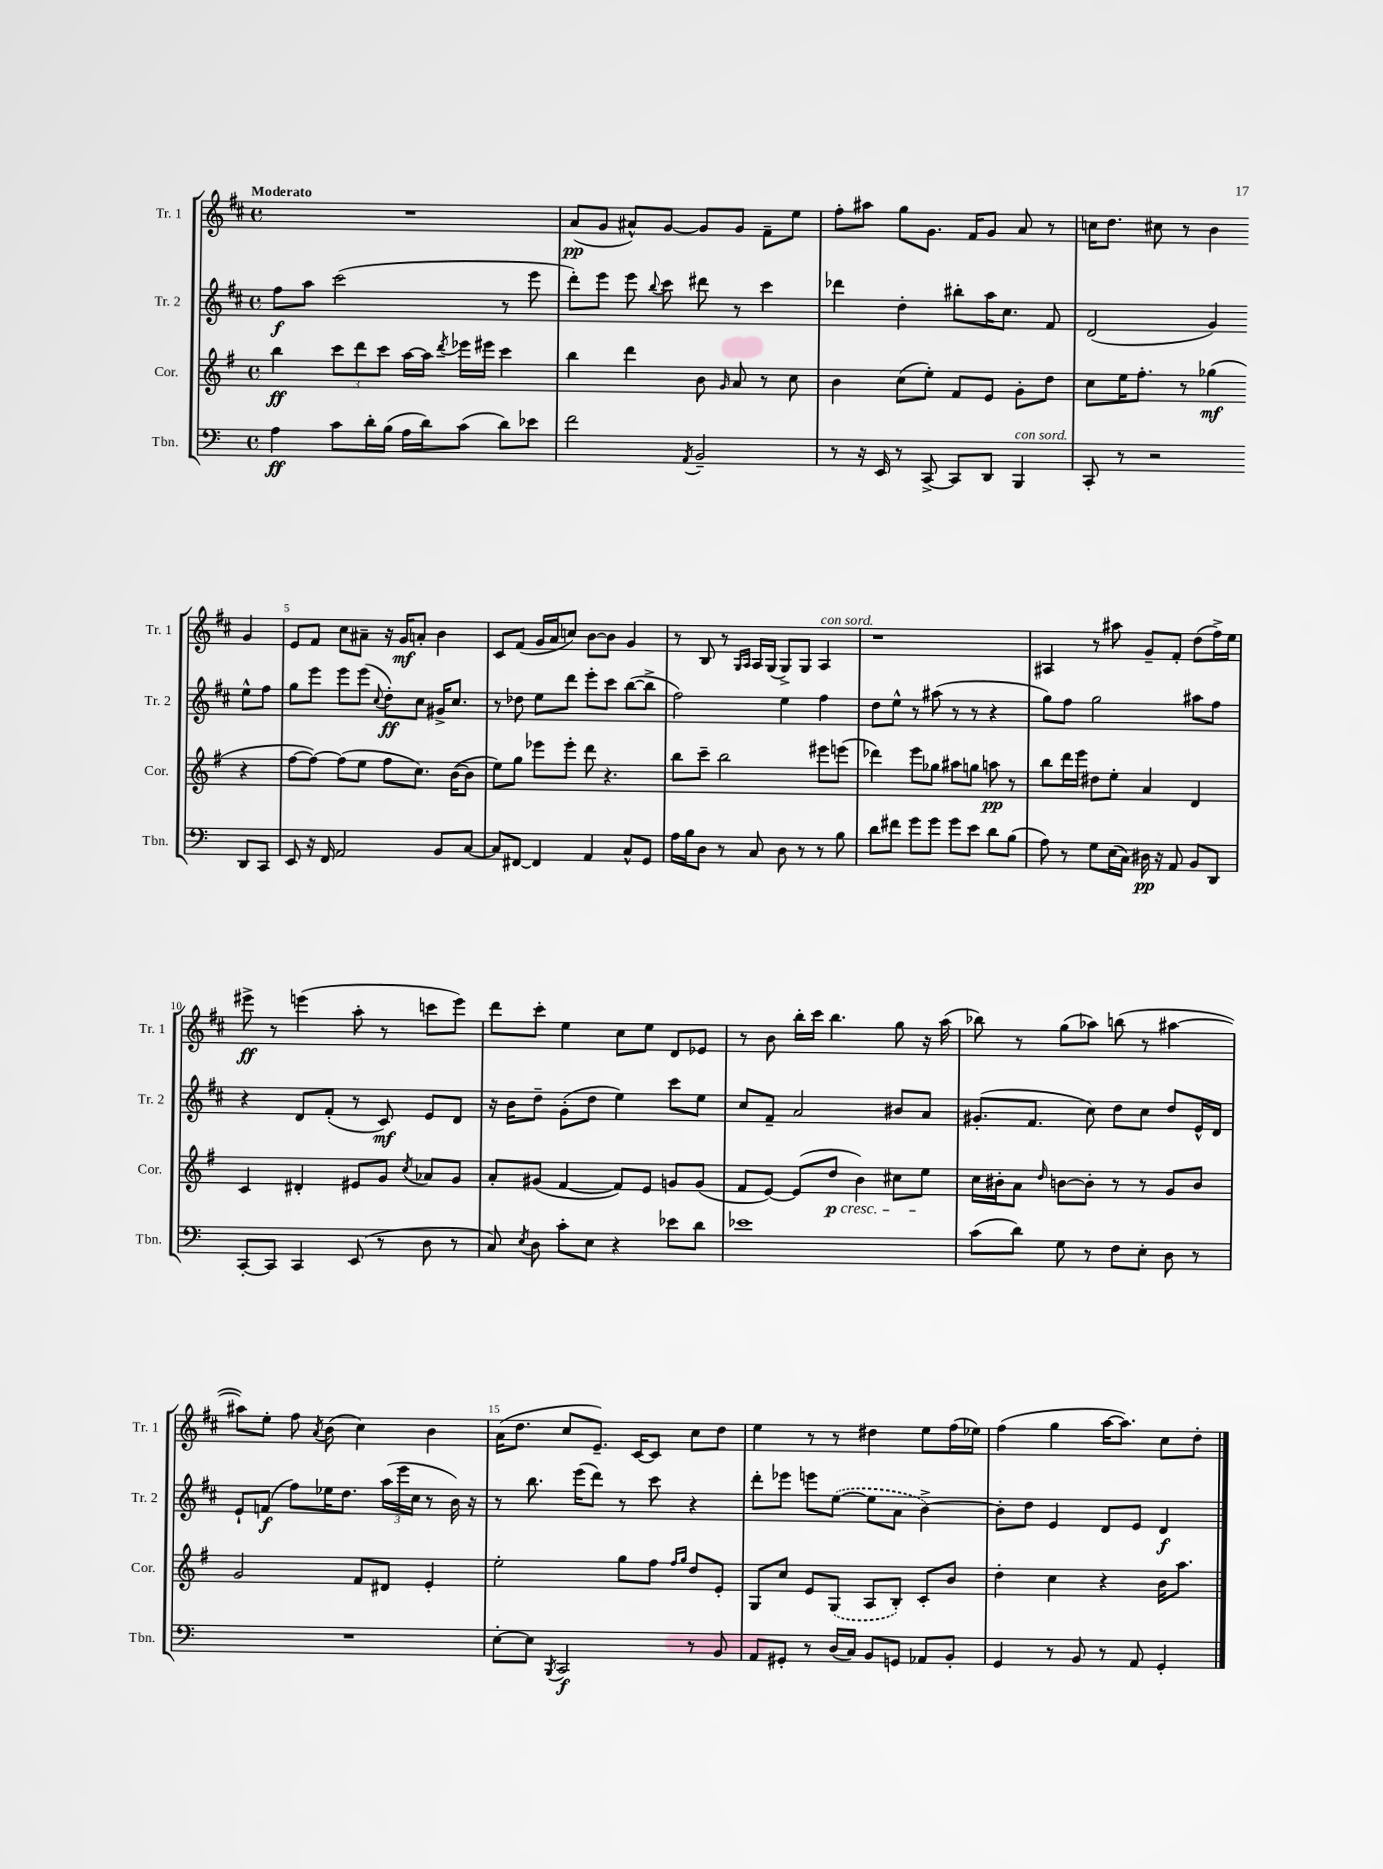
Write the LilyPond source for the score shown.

<<
\new StaffGroup <<
\new Staff = "s0" \with { instrumentName = "Tr. 1" shortInstrumentName = "Tr. 1" } {
    \clef treble \key d \major \defaultTimeSignature \time 4/4 \tempo "Moderato"
    \autoBeamOff R1 |
    a'8[\pp( g'8] ais'8[-^) g'8]~ g'8[ g'8] fis'8[-- e''8] |
    fis''8[-. ais''8] g''8[ g'8.] fis'16[ g'8] a'8 r8 |
    c''16[ d''8.] cis''8 r8 b'4 g'4 |
    e'8[ fis'8] cis''8[ ais'8]-- r16 g'16[\mf a'8]-. b'4 |
    cis'8[ fis'8]( g'16[ a'16 c''8]) b'8[~ b'8] g'4 |
    r8 b8 r8 \grace { g16[ a16] } a16[ g16]( g8[->) g8] a4^\markup { \italic "con sord." } |
    r1 |
    ais4 r8 ais''8 g'8[-- fis'8]-. d''8[( fis''16->) e''16] |
    eis'''8->\ff r8 e'''4( a''8-. r8 c'''8[ e'''8]) |
    d'''8[ cis'''8]-. e''4 cis''8[ e''8] d'8[ ees'8] |
    r8 b'8 b''16[-. cis'''16] b''4. g''8 r16 a''16( |
    bes''8) r8 g''8[( aes''8]) b''8( r8 ais''4~ |
    ais''8[) e''8]-. fis''8 \acciaccatura { a'8 } b'8( cis''4) b'4 |
    a'16[( d''8.] cis''8[ e'8.]--) cis'16[~ cis'8] cis''8[ d''8] |
    e''4 r8 r8 dis''4 e''8[ fis''16( ees''16]) |
    fis''4( g''4 a''16[~ a''8.]) cis''8[ d''8]-. \bar "|." |
}
\new Staff = "s1" \with { instrumentName = "Tr. 2" shortInstrumentName = "Tr. 2" } {
    \clef treble \key d \major \defaultTimeSignature \time 4/4
    \autoBeamOff fis''8[\f a''8] cis'''2( r8 e'''8 |
    d'''8[-.) e'''8] e'''8 \appoggiatura { b''8 } cis'''8 dis'''8 r8 cis'''4 |
    des'''4 d''4-. bis''8[-. a''16 cis''8.] fis'8 |
    d'2( g'4) e''8[-^ fis''8] |
    g''8[ e'''8] e'''8[ e'''8]( \appoggiatura { cis''8 } d''8[-.\ff) cis''8] gis'16[-> cis''8.] |
    r8 des''8 e''8[ d'''8] e'''8[-. cis'''8] b''8[~( b''8]-> |
    fis''2) e''4 fis''4 |
    d''8[ e''8]-^ r8 ais''8( r8 r8 r4 |
    g''8[) fis''8] g''2 ais''8[ fis''8] |
    r4 d'8[ fis'8]-.( r8 cis'8\mf) e'8[ d'8] |
    r16 b'16[ d''8]-- g'8[-.( d''8] e''4) cis'''8[ e''8] |
    cis''8[ fis'8]-- a'2 bis'8[ a'8] |
    gis'8.[-.( fis'8.] cis''8) d''8[ cis''8] d''8[ e'16-^ d'16] |
    e'8[-! f'8]\f( fis''8[) ees''16 d''8.] \tuplet 3/2 { a''16[( e'''16 cis''16] } r8 b'16) r16 |
    r8 b''8. e'''16[( d'''8]) r8 cis'''8 r4 |
    d'''8[-. ees'''8] e'''8[ \once \slurDashed e''8]~( e''8[ a'8] b'4~->) |
    b'8[-. d''8] e'4 d'8[ e'8] d'4\f \bar "|." |
}
\new Staff = "s2" \with { instrumentName = "Cor." shortInstrumentName = "Cor." } {
    \clef treble \key g \major \defaultTimeSignature \time 4/4
    \autoBeamOff b''4\ff \tuplet 3/2 { c'''8[ d'''8 c'''8] } a''16[~ a''16] \acciaccatura { d'''8 } ees'''16[ eis'''16] c'''4 |
    b''4 d'''4 b'8 \grace { g'16 } a'8 r8 c''8 |
    b'4 c''8[( e''8]-.) fis'8[ e'8] g'8[-. d''8] |
    c''8[ e''16 fis''8.]-. r8 ges''4\mf( r4 |
    fis''8[~ fis''8]~) fis''8[( e''8] fis''8[ c''8.]) b'16[~( b'8] |
    e''8[) g''8] ees'''8[ ees'''8]-. d'''8 r4. |
    b''8[ c'''8]-- b''2 eis'''8[ e'''8]( |
    des'''4) e'''8[ ges''8] ais''8[ g''8] a''8\pp r8 |
    b''8[ d'''16 e'''16] dis''8[ e''8]-. a'4 d'4 |
    c'4 dis'4-. eis'8[ g'8] \acciaccatura { c''8 } aes'8[ g'8] |
    a'8[-. gis'8]( fis'4~ fis'8[) e'8] g'8[ g'8]( |
    fis'8[ e'8]~) e'8[( d''8]\p\cresc b'4) cis''8[ e''8]\! |
    c''16[ bis'16-. a'8] \grace { d''16 } b'8[~ b'8]-. r8 r8 g'8[ b'8] |
    g'2 fis'8[ dis'8] e'4-. |
    e''2-. g''8[ fis''8] \grace { fis''16[ g''16] } d''8[ e'8]-. |
    g8[ c''8] e'8[ \once \slurDashed g8]( a8[ b8]-.) c'8[-. b'8] |
    d''4-. c''4 r4 b'16[ a''8.] \bar "|." |
}
\new Staff = "s3" \with { instrumentName = "Tbn." shortInstrumentName = "Tbn." } {
    \clef bass \key c \major \defaultTimeSignature \time 4/4
    \autoBeamOff a4\ff c'8[ d'16-. b16]( a16[ d'16) c'8]( d'8[) ees'8] |
    f'2 \acciaccatura { a,8 } b,2-- |
    r8 r16 e,16 r8 c,8~-> c,8[ d,8] b,,4^\markup { \italic "con sord." } |
    c,8-. r8 r2 d,8[ c,8] |
    e,8 r16 f,16 a,2 b,8[ c8]~ |
    c8[ fis,8]~ fis,4 a,4 c8[-^ g,8] |
    a16[ b16 d8] r8 c8 d8 r8 r8 b8 |
    d'8[ fis'8] g'8[ g'8] g'8[ e'8] d'8[ b8]( |
    a8) r8 g8[ e16( c16]) dis16\pp r16 a,8 b,8[ d,8] |
    c,8[~-. c,8] c,4 e,8( r8 d8 r8 |
    c8) \acciaccatura { e8 } d8 c'8[-. e8] r4 ees'8[ d'8] |
    ees'1 |
    c'8[( d'8]) g8 r8 f8[ e8]-. d8 r8 |
    R1 |
    e8[~-. e8] \acciaccatura { b,,8 } c,2\f r8 b,8 |
    a,8[ gis,8]-. r8 d16[( c16]) b,8[ g,8] aes,8[ b,8]-. |
    g,4 r8 b,8 r8 a,8 g,4-. \bar "|." |
}
>>
>>
\layout { \context { \Score \override BarNumber.break-visibility = ##(#f #t #t) barNumberVisibility = #(every-nth-bar-number-visible 5) } }
